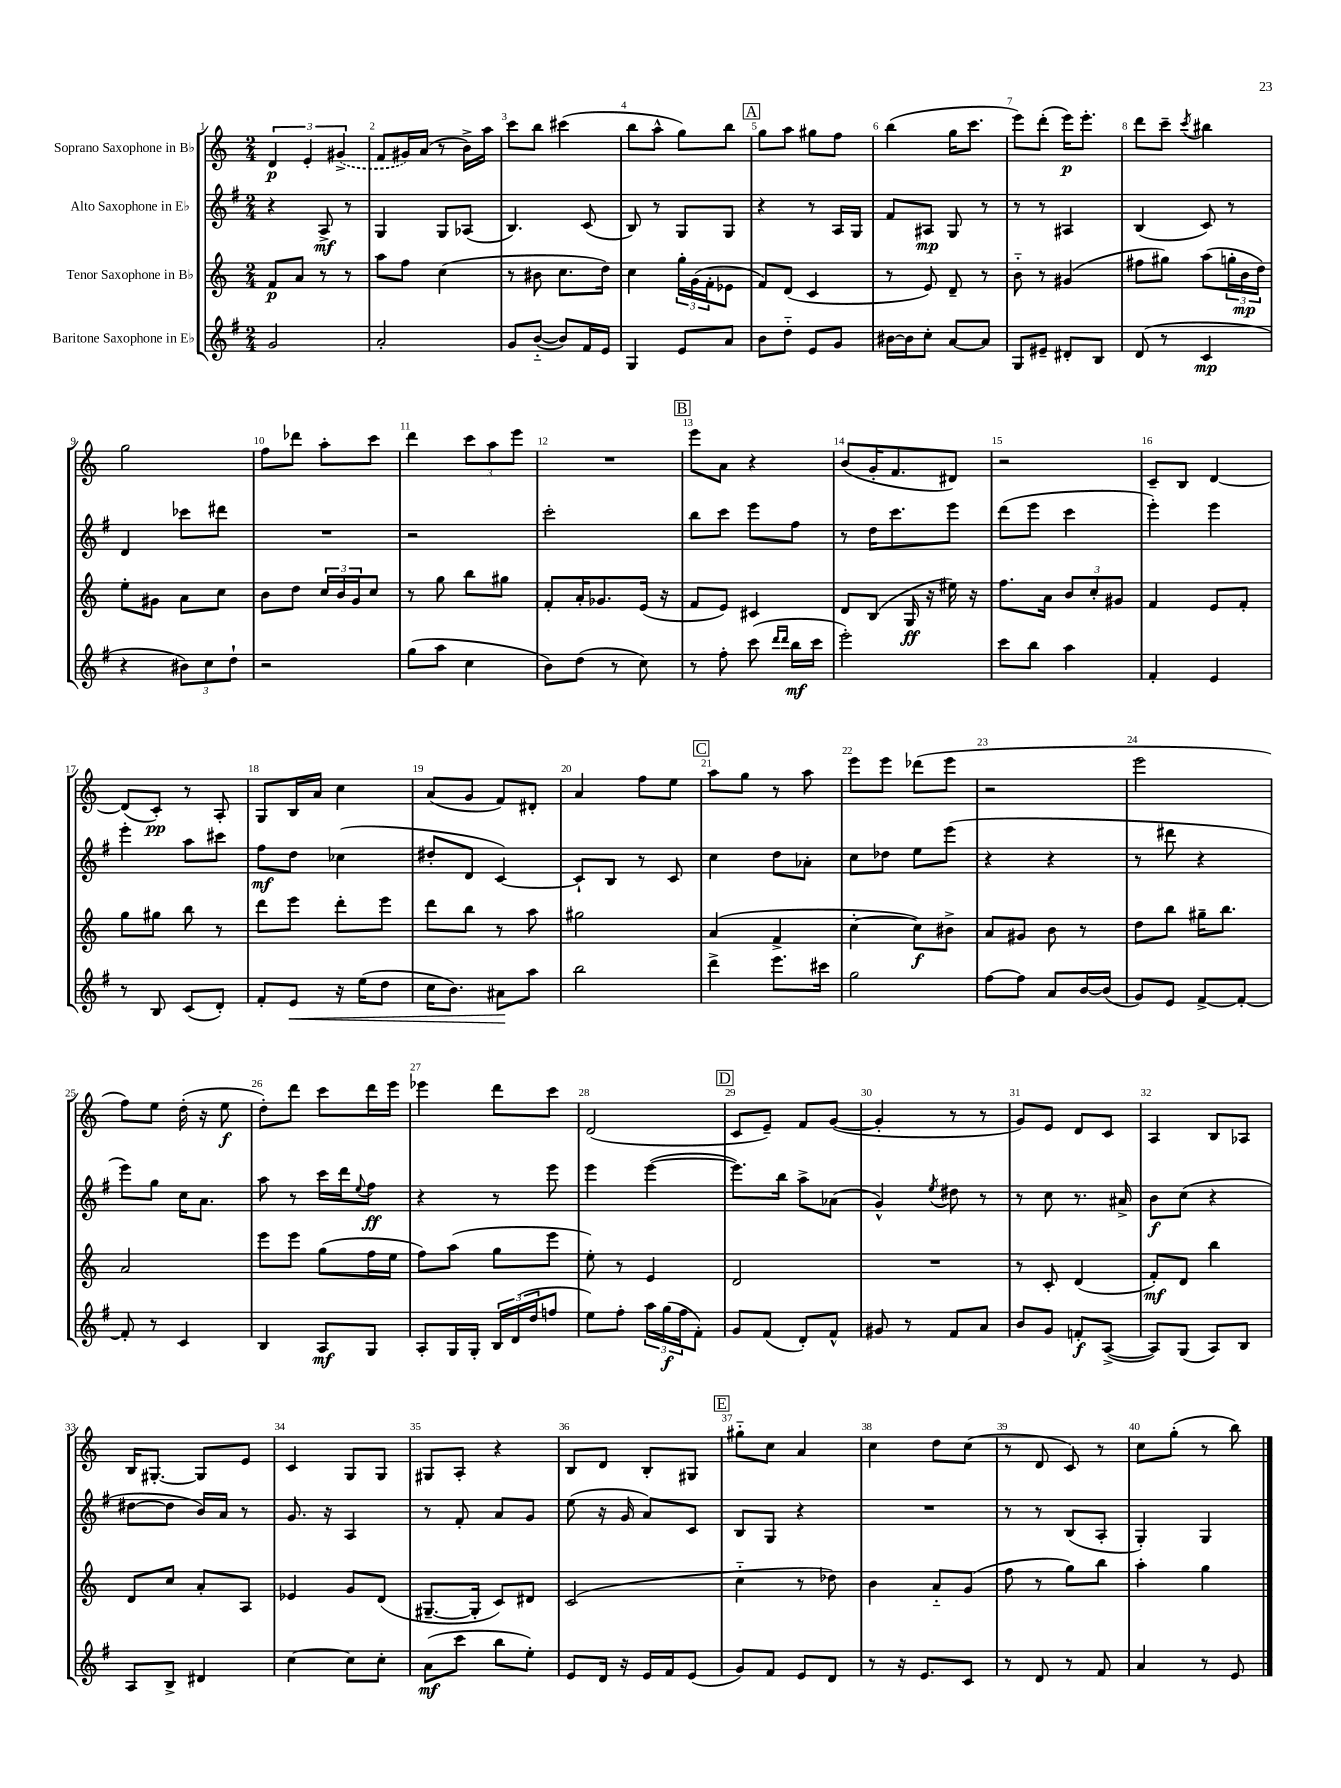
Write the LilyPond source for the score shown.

<<
\new StaffGroup <<
\new Staff = "s0" \with { instrumentName = "Soprano Saxophone in Bb" } {
    \clef treble \key c \major \numericTimeSignature \time 2/4
    \tuplet 3/2 { d'4\p e'4-. \once \slurDashed gis'4->( } |
    f'8 gis'16) a'16( r8 b'16->) a''16 |
    c'''8 b''8 cis'''4( |
    b''8 a''8-^ g''8) b''8 |
    \mark \markup { \box "A" } g''8 a''8 gis''8 f''8 |
    b''4( g''16 c'''8. |
    e'''8) d'''8-.( e'''16\p) e'''8.-. |
    d'''8 c'''8-- \acciaccatura { c'''8 } bis''4 |
    g''2 |
    f''8 des'''8 a''8-. c'''8 |
    d'''4 \tuplet 3/2 { c'''8 a''8 e'''8 } |
    R2 |
    \mark \markup { \box "B" } e'''8 a'8 r4 |
    b'8( g'16-. f'8. dis'8) |
    r2 |
    c'8-- b8 d'4~ |
    d'8( c'8-.\pp) r8 a8-. |
    g8 b16 a'16 c''4 |
    a'8( g'8 f'8) dis'8-. |
    a'4 f''8 e''8 |
    \mark \markup { \box "C" } a''8 g''8 r8 a''8 |
    e'''8 e'''8 des'''8( e'''8 |
    r2 |
    e'''2 |
    f''8) e''8 d''16-.( r16 e''8\f |
    d''8-.) d'''8 c'''8 d'''16 e'''16 |
    ees'''4 d'''8 c'''8 |
    d'2( |
    \mark \markup { \box "D" } c'8 e'8--) f'8 g'8~( |
    g'4-. r8 r8 |
    g'8) e'8 d'8 c'8 |
    a4 b8 aes8 |
    b16 gis8.~-. gis8 e'8 |
    c'4 g8 g8 |
    gis8 a8-. r4 |
    b8 d'8 b8-. gis8 |
    \mark \markup { \box "E" } gis''8-_ c''8 a'4 |
    c''4 d''8 c''8( |
    r8 d'8 c'8) r8 |
    c''8 g''8-.( r8 b''8) \bar "|." |
}
\new Staff = "s1" \with { instrumentName = "Alto Saxophone in Eb" } {
    \clef treble \key g \major \numericTimeSignature \time 2/4
    r4 a8->\mf r8 |
    g4 g8 aes8( |
    b4.) c'8( |
    b8) r8 g8 g8 |
    \mark \markup { \box "A" } r4 r8 a16 g16 |
    fis'8 ais8\mp g8 r8 |
    r8 r8 ais4 |
    b4( c'8) r8 |
    d'4 ces'''8 dis'''8 |
    R2 |
    r2 |
    c'''2-. |
    \mark \markup { \box "B" } b''8 c'''8 e'''8 fis''8 |
    r8 d''16 c'''8. e'''8 |
    d'''8( e'''8 c'''4 |
    e'''4-.) e'''4 |
    e'''4-. a''8 cis'''8 |
    fis''8\mf d''8 ces''4( |
    dis''8-. d'8 c'4~) |
    c'8-! b8 r8 c'8 |
    \mark \markup { \box "C" } c''4 d''8 aes'8-. |
    c''8 des''8 e''8 e'''8( |
    r4 r4 |
    r8 dis'''8 r4 |
    e'''8) g''8 c''16 a'8. |
    a''8 r8 c'''16 d'''16 \appoggiatura { e''8 } fis''8\ff |
    r4 r8 e'''8 |
    e'''4 e'''4~( |
    \mark \markup { \box "D" } e'''8.) b''16 a''8-> aes'8( |
    g'4-^) \acciaccatura { e''8 } dis''8 r8 |
    r8 c''8 r8. ais'16-> |
    b'8\f c''8( r4 |
    dis''8~ dis''8 b'16) a'16 r8 |
    g'8. r16 a4 |
    r8 fis'8-. a'8 g'8 |
    e''8( r16 g'16 a'8) c'8 |
    \mark \markup { \box "E" } b8 g8 r4 |
    R2 |
    r8 r8 b8( a8-. |
    g4-.) g4 \bar "|." |
}
\new Staff = "s2" \with { instrumentName = "Tenor Saxophone in Bb" } {
    \clef treble \key c \major \numericTimeSignature \time 2/4
    f'8\p a'8 r8 r8 |
    a''8 f''8 c''4( |
    r8 bis'8 c''8. d''16) |
    c''4 \tuplet 3/2 { g''16-. g'16( f'16-. } ees'8 |
    \mark \markup { \box "A" } f'8) d'8( c'4 |
    r8 e'8) d'8-- r8 |
    b'8-_ r8 gis'4( |
    fis''8 gis''8) a''8( \tuplet 3/2 { g''16-. b'16\mp d''16) } |
    e''8-. gis'8 a'8 c''8 |
    b'8 d''8 \tuplet 3/2 { c''16 b'16 g'16 } c''8 |
    r8 g''8 b''8 gis''8 |
    f'8-. a'16-. ges'8. e'16( r16 |
    \mark \markup { \box "B" } f'8 e'8) cis'4 |
    d'8 b8( g16\ff r16 eis''16) r16 |
    f''8. a'16 \tuplet 3/2 { b'8 c''8-. gis'8 } |
    f'4 e'8 f'8-. |
    g''8 gis''8 b''8 r8 |
    d'''8 e'''8 d'''8-. e'''8 |
    d'''8 b''8 r8 a''8 |
    gis''2 |
    \mark \markup { \box "C" } a'4( f'4-> |
    c''4~-. c''8\f) bis'8-> |
    a'8 gis'8 b'8 r8 |
    d''8 b''8 gis''16-- b''8. |
    a'2 |
    e'''8 e'''8 g''8( f''16 e''16 |
    f''8) a''8( g''8 e'''8 |
    e''8-.) r8 e'4 |
    \mark \markup { \box "D" } d'2 |
    R2 |
    r8 c'8-. d'4( |
    f'8-.\mf) d'8 b''4 |
    d'8 c''8 a'8-. a8 |
    ees'4 g'8 d'8( |
    gis8.~-- gis16-. c'8) dis'8 |
    c'2( |
    \mark \markup { \box "E" } c''4-_ r8 des''8) |
    b'4 a'8-_ g'8( |
    f''8 r8 g''8) b''8 |
    a''4-. g''4 \bar "|." |
}
\new Staff = "s3" \with { instrumentName = "Baritone Saxophone in Eb" } {
    \clef treble \key g \major \numericTimeSignature \time 2/4
    g'2 |
    a'2-. |
    g'8 b'8~-_( b'8) fis'16 e'16 |
    g4 e'8 a'8 |
    \mark \markup { \box "A" } b'8 d''8-_ e'8 g'8 |
    bis'16~ bis'16 c''8-. a'8~ a'8 |
    g8 eis'8-- dis'8-. b8 |
    d'8( r8 c'4\mp |
    r4 \tuplet 3/2 { bis'8) c''8 d''8-! } |
    r2 |
    g''8( a''8 c''4 |
    b'8) d''8( r8 c''8) |
    \mark \markup { \box "B" } r8 fis''8-. c'''8( \grace { d'''16 d'''16 } b''16\mf c'''16 |
    e'''2-.) |
    c'''8 b''8 a''4 |
    fis'4-. e'4 |
    r8 b8 c'8( d'8-.) |
    fis'8-. e'8\< r16 e''16( d''8 |
    c''16 b'8.) ais'8\! a''8 |
    b''2 |
    \mark \markup { \box "C" } d'''4-> e'''8. cis'''16 |
    g''2 |
    fis''8~ fis''8 a'8 b'16~ b'16( |
    g'8) e'8 fis'8~-> fis'8~-. |
    fis'8-. r8 c'4 |
    b4 a8\mf g8 |
    a8-. g16 g16-. \tuplet 3/2 { b16 d'16( d''16 } f''8 |
    e''8) fis''8-. \tuplet 3/2 { a''16 g''16\f( fis''16 } fis'8-.) |
    \mark \markup { \box "D" } g'8 fis'8( d'8-.) fis'8-^ |
    gis'8 r8 fis'8 a'8 |
    b'8 g'8 f'8-.\f a8~->( |
    a8) g8( a8) b8 |
    a8 b8-> dis'4 |
    c''4~ c''8 c''8-. |
    a'8\mf( c'''8 b''8 e''8-.) |
    e'8 d'16 r16 e'16 fis'16 e'8( |
    \mark \markup { \box "E" } g'8) fis'8 e'8 d'8 |
    r8 r16 e'8. c'8 |
    r8 d'8 r8 fis'8 |
    a'4 r8 e'8 \bar "|." |
}
>>
>>
\layout { \context { \Score \override BarNumber.break-visibility = ##(#f #t #t) barNumberVisibility = #all-bar-numbers-visible } }
